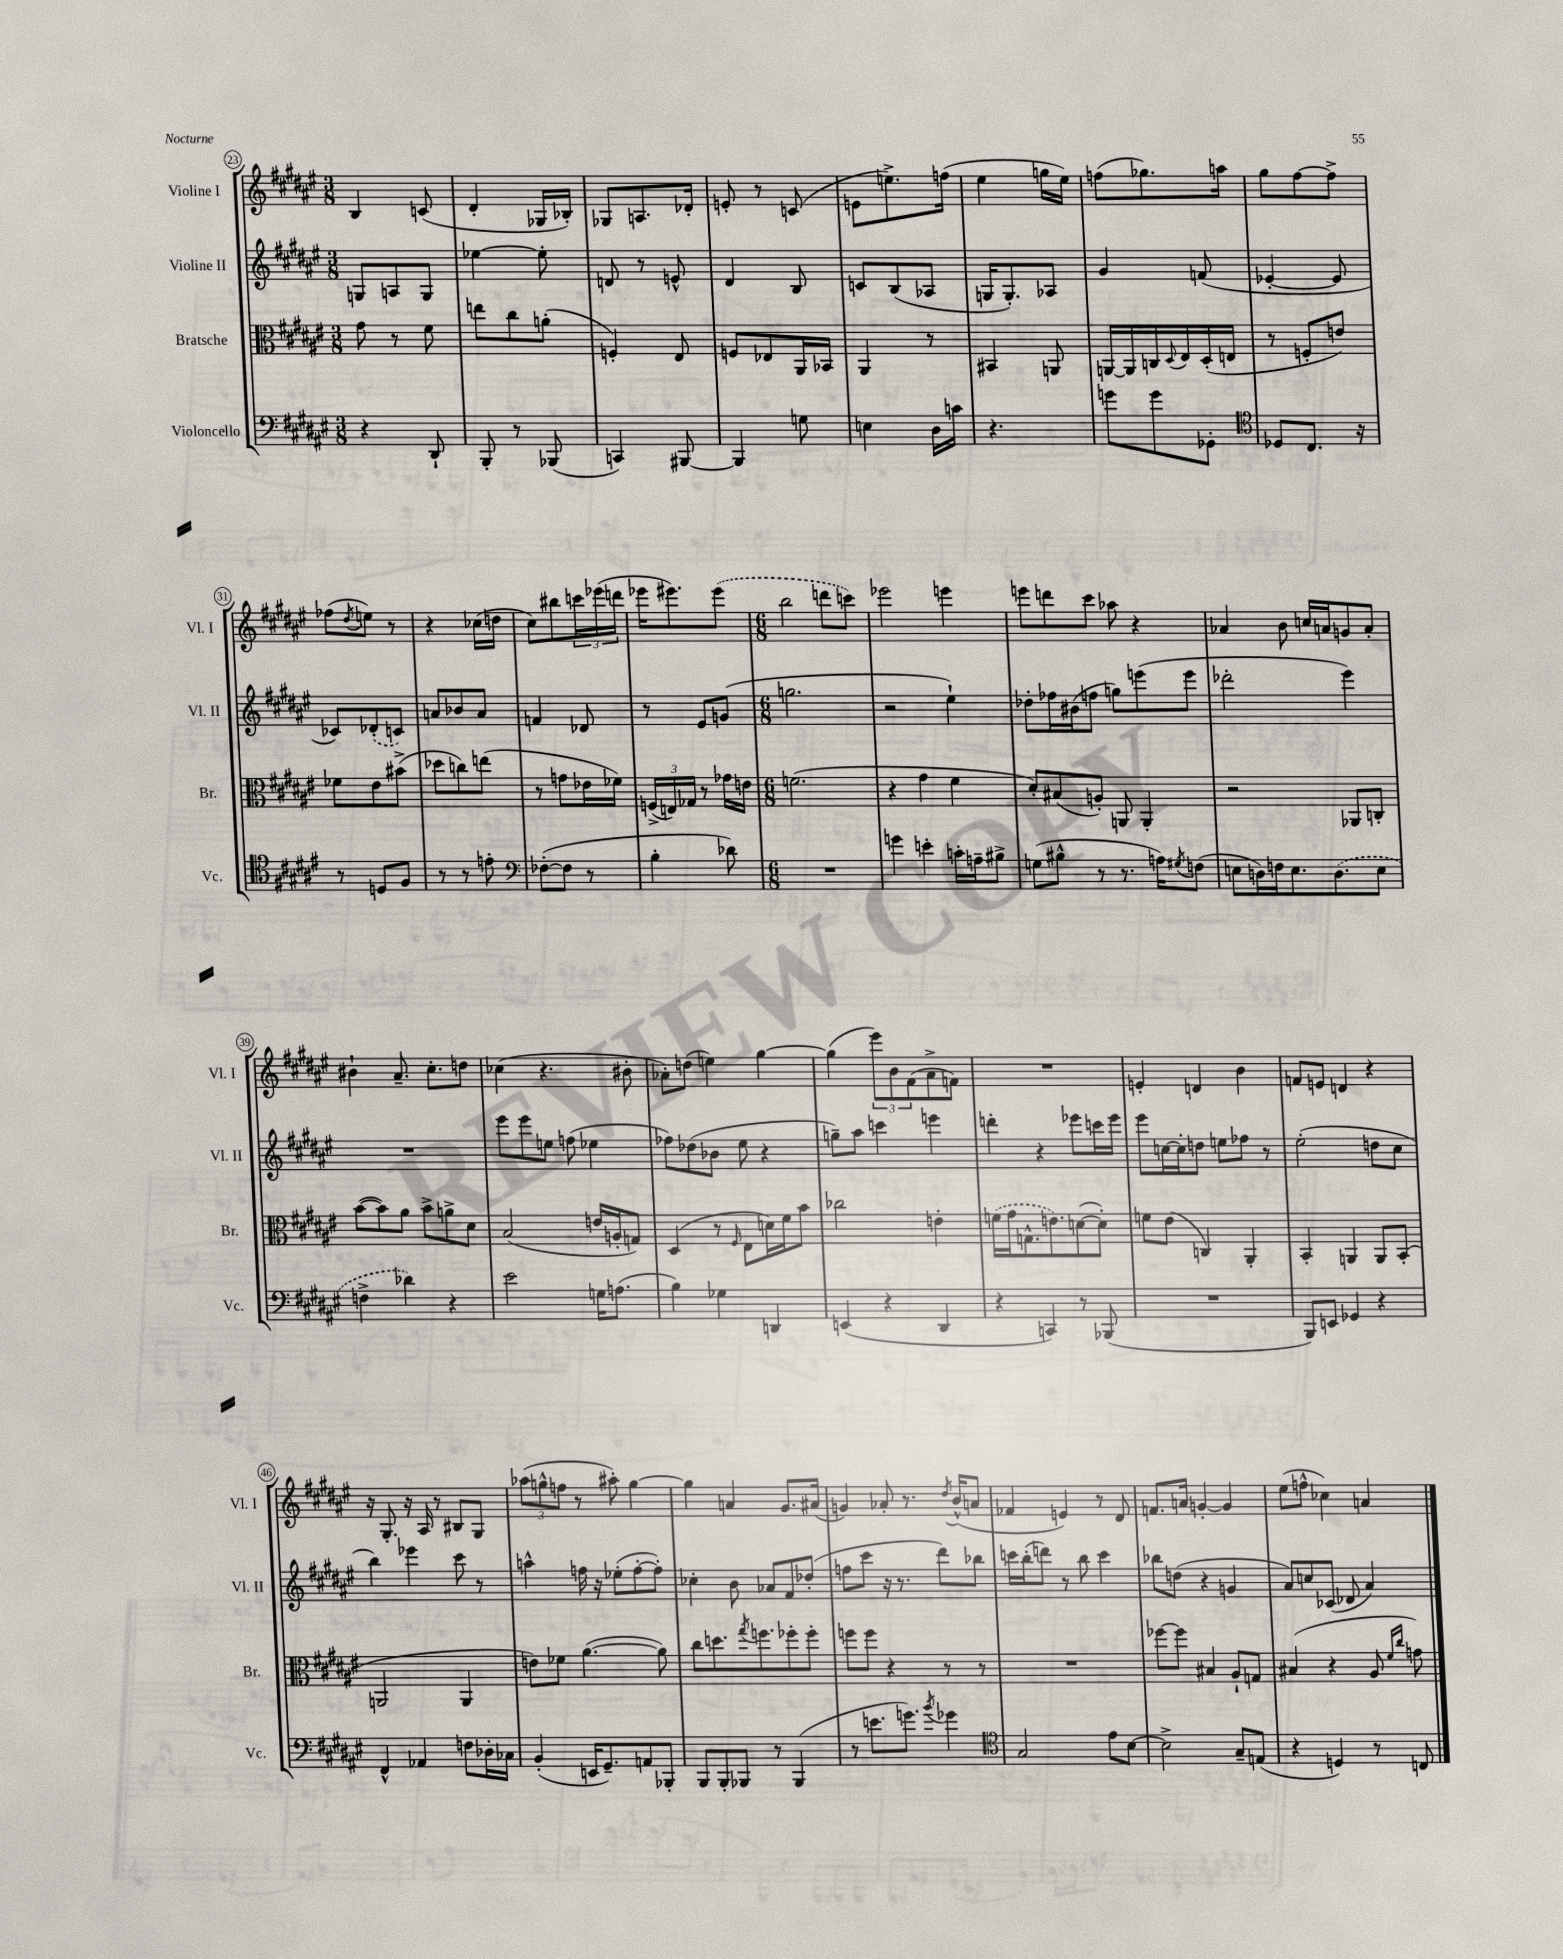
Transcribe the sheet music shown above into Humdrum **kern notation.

**kern	**kern	**kern	**kern
*part4	*part3	*part2	*part1
*staff4	*staff3	*staff2	*staff1
*I"Violoncello	*I"Bratsche	*I"Violine II	*I"Violine I
*I'Vc.	*I'Br.	*I'Vl. II	*I'Vl. I
*clefF4	*clefC3	*clefG2	*clefG2
*k[f#c#g#d#a#e#]	*k[f#c#g#d#a#e#]	*k[f#c#g#d#a#e#]	*k[f#c#g#d#a#e#]
*M3/8	*M3/8	*M3/8	*M3/8
=23	=23	=23	=23
4r	8g#\	8Gn/L	4B/
.	8r	8An/	.
8DD#`/	8f#\	8G/J	(8cn/
=24	=24	=24	=24
8BBB'/	8een\L	[4ee-X\	4d#'/
8r	8cc#\	.	.
(8BBB-X/	(8an'\J	8ee-'\]	16G-X/LL
.	.	.	16B-X'/JJ)
=25	=25	=25	=25
4CCn/)	4Fn'/)	8dn/	8G-X/L
.	.	8r	8.An/
[8BBB#X/	8E#/	8en^^/	.
.	.	.	16d-X'/Jk
=26	=26	=26	=26
4BBB#/]	8Fn/L	4d#/	8en'/
.	8E-X/	.	8r
8Gn\	16AA#/L	8B/	(8cn/
.	16BB-X/JJ	.	.
=27	=27	=27	=27
4En\	4AA#/	8cn/L	8en\L
.	.	(8B/	8.een^\)
16D#\LL	8r	8A-X/J	.
16cn\JJ	.	.	(16ffn\Jk
=28	=28	=28	=28
4.r	4BB#X/	16Gn/KL	4ee#\
.	.	8.G'/)	.
.	8AAn/	8A-X/J	16ggn\LL
.	.	.	16ee#\JJ)
=29	=29	=29	=29
8gn\L	[16AAn/LL	4g#/	(8ffn\L
.	16AA/]	.	.
8g\	16Cn/	.	8.gg-X\)
.	8qqD#/	.	.
.	16E#/	.	.
8GG-X'\J	(16D#'/	(8fn/	.
.	16En/JJ	.	16aan\Jk
=30	=30	=30	=30
*clefC4	*	*	*
8D-X/L	8r	[4e-X'/	8gg#\L
8.C#/J	8Fn'/L	.	[8ff#\
.	8en/J)	8e-/]	8ff#^\J]
16r	.	.	.
!!LO:LB:g=z
=31	=31	=31	=31
8r	8f-X\L	8c-X/L)	(8ff-X\L
.	.	.	8qdd#/
8Dn/L	8e#\	(8d-X'/	8een\J)
8F#/J	(8b#X^\J	8cn/J)	8r
=32	=32	=32	=32
8r	8dd-X\L	8an/L	4r
8r	8ccn\)	8b-X/	.
8en'\	(8een\J	8a/J	(16cc-X\LL
.	.	.	16ddn\JJ
=33	=33	=33	=33
*clefF4	*	*	*
([8F-X'\L	8r	4fn/	8cc#\L)
8F-\J]	8gn\L	.	8bb#X\
8r	16e-X\L	8d-X/	24cccn\L
.	.	.	(24eee-X\
.	16f-X\JJ)	.	.
.	.	.	24dddn\JJ
=34	=34	=34	=34
4B'\	(24Fn^/LL	8r	16eee-X\KL
.	24En/)	.	.
.	.	.	8.eee#X\)
.	24G-X/JJ	.	.
.	8r	8e#/L	.
8d-X\)	16g-X\LL	(8gn/J	(8eee#\J
.	16en\JJ	.	.
=35	=35	=35	=35
*M6/8	*M6/8	*M6/8	*M6/8
2.r	(2.fn\	2.ggn\	2bb\
.	.	.	8dddn\L
.	.	.	8cccn\J)
=36	=36	=36	=36
4gn\	4r	2r	2eee-X\
4en'\	4g#\	.	.
16cn'\LL	4f#\	4ee#`\)	4eeen\
16An~\J	.	.	.
8B#X^\J	.	.	.
=37	=37	=37	=37
(8Gn\L	8d#'/L)	8dd-X'\L	8eeen\L
8B#X^^\J	(8B#X/	16ff-X\L	8dddn\
.	.	(16b#X\J	.
8r	8An'/J)	8ffn\J	8ccc#\J
8.r	8AAn/	8ggn\L)	8aa-X\
.	4AA'/	(8eeen\	4r
16An\KL)	.	.	.
8qG#X/	.	.	.
(8Fn\J	.	8eee\J	.
=38	=38	=38	=38
8En\L	2r	2ddd-X'\	4a-X/
16Dn\L)	.	.	.
16Fn\J	.	.	.
8.E\	.	.	8b\
.	.	.	16ccn/LL
(8.D\	.	.	16an/J
.	8AA-X/L	4eee#\)	8gn/
8E\J	8Cn'/J	.	8a'/J
!!LO:LB:g=z
=39	=39	=39	=39
4Fn^\	([8b\L	2.r	4b#X`\
.	8b\])	.	.
4d-X\)	8a#\J	.	8.a#~/
.	8b^\L	.	.
.	.	.	8.cc#'\L
4r	8an^\	.	.
.	8d#\J	.	8ddn\J
=40	=40	=40	=40
2e#\	(2B/	8eee#\L	(4cc-X\
.	.	8eee#\	.
.	.	8een\J	4.r
.	.	(8ffn\	.
16Gn\KL	16en/LL	4ee-X\	.
(8.An\J	16An'/J	.	.
.	8Gn/J)	.	8b#X'\
=41	=41	=41	=41
4B\)	(4D#/	8ff-X\L)	8a-X'\L)
.	.	(8dd-X\	(8ddn\J
4G-X\	8r	8b-X\J	4een\)
.	16qqF#/	.	.
.	8E#\L	8ee#\	.
4DDn/	16dn\L)	4r	[4gg#\
.	16f#\J	.	.
.	8b\J	.	.
=42	=42	=42	=42
(4EEn/	2cc-X\	8ggn~\L)	(4gg#\]
.	.	8aa#\J	.
4r	.	4cccn\	12eee#\L)
.	.	.	12b\
.	.	.	(12f#\
4DD#/	4en'\	4eeen\	8a#^\
.	.	.	8fn\J)
=43	=43	=43	=43
4r	(16fn\LL	4dddn'\	2.r
.	16g#\J	.	.
.	8.Gn^^\	.	.
4CCn/)	.	4r	.
.	8.en\)	.	.
8r	([8dn\	8eee-X\L	.
(8BBB-X/	8d'\J])	16cccn\L	.
.	.	16eee-\JJ	.
=44	=44	=44	=44
2.r	8fn\L	8eee#\L	4en'/
.	(8e#\J	[16ccn\L	.
.	.	16cc'\J]	.
.	4Cn/)	8ddn\J	4dn/
.	.	8een\L	.
.	4AA#'/	8ff-X\J	4b\
.	.	8r	.
=45	=45	=45	=45
8BBB/L)	4BB'/	(2ee#'\	8fn/L
8EEn/J	.	.	8en/J
4GG-X/	4AAn/	.	4dn/
4r	8AA/L	8ddn\L	4r
.	(8BB'/J	8cc#\J	.
!!LO:LB:g=z
=46	=46	=46	=46
4FF#^^/	2AAn/	4bb\)	16r
.	.	.	8.G#'/
4AA-X/	.	4eee-X\	16r
.	.	.	16A#/
.	.	.	8r
8Fn\L	4AA/	8ccc#\	8B#X/L
16D-X'\L	.	8r	8G#/J
16C-X\JJ	.	.	.
=47	=47	=47	=47
(4BB'/	8en\L)	4aan^^\	(12aa-X\L
.	.	.	12ggn^^\
.	8f-X\J	.	.
.	.	.	12ffn\J
16EEn/KL	([4.a#\	16ffn\	8r
8.GG#~/)	.	16r	.
.	.	(8ee-X'\L	8aa#X'\)
8AAn/	.	[8ff'\	[4gg\
8BBB-X'/J	8a#\])	8ff'\J])	.
=48	=48	=48	=48
8BBB/L	8cc#\L	4cc-X'\	4gg\]
8BBB'/	8.ddn\	.	.
8BBB-X/J	.	8b\	4an/
.	8qgg#/	.	.
.	8.ffn\	.	.
8r	.	8a-X/L	.
(4BBB-/	8ff-X'\	8f#/	8.g#/L
.	8ff-'\J	(8dd-X'/J	.
.	.	.	(16a#X/Jk
=49	=49	=49	=49
8r	8ffn\L	8ffn\L	4gn/)
8.en\L	8ff\J	8ccc#\J	.
.	4r	16r	8a-X'/
8.gn\J)	.	8.r	.
.	.	.	8.r
8qb/	.	.	.
4g-X\	8r	8ddd#\L)	.
.	.	.	8qdd#/
.	.	.	(16b^^/KL
.	8r	8bb-X\J	8an/J
=50	=50	=50	=50
*clefC4	*	*	*
2G#/	2.r	16cccn\LL	4f-X/
.	.	(16bb'\J	.
.	.	8dddn\J)	.
.	.	8r	4en/)
.	.	8bb\	.
8e#\L	.	4ccc\	8r
[8B\J	.	.	8d#/
=51	=51	=51	=51
2B^\]	[8ff-X\L	8bb-X\L	8.fn/L
.	8ff-\J]	(8ddn\J	.
.	.	.	16an/Jk
.	4B#X/	4r	[4gn'/
8G#~/L	8A#`/L	4gn/	4g/]
(8En/J	8Gn/J	.	.
=52	=52	=52	=52
4r	(4B#X/	8a#/L)	(8ee#\L
.	.	8ccn/	8ffn^^\J
4Dn/)	4r	(8c-X/J	4cc-X\)
.	.	8d-X/	.
8r	8A#/	4a#/)	4an/
.	16qqf#/LL	.	.
.	16qqcc#/JJ	.	.
8Cn/	8gn\)	.	.
==	==	==	==
*-	*-	*-	*-
